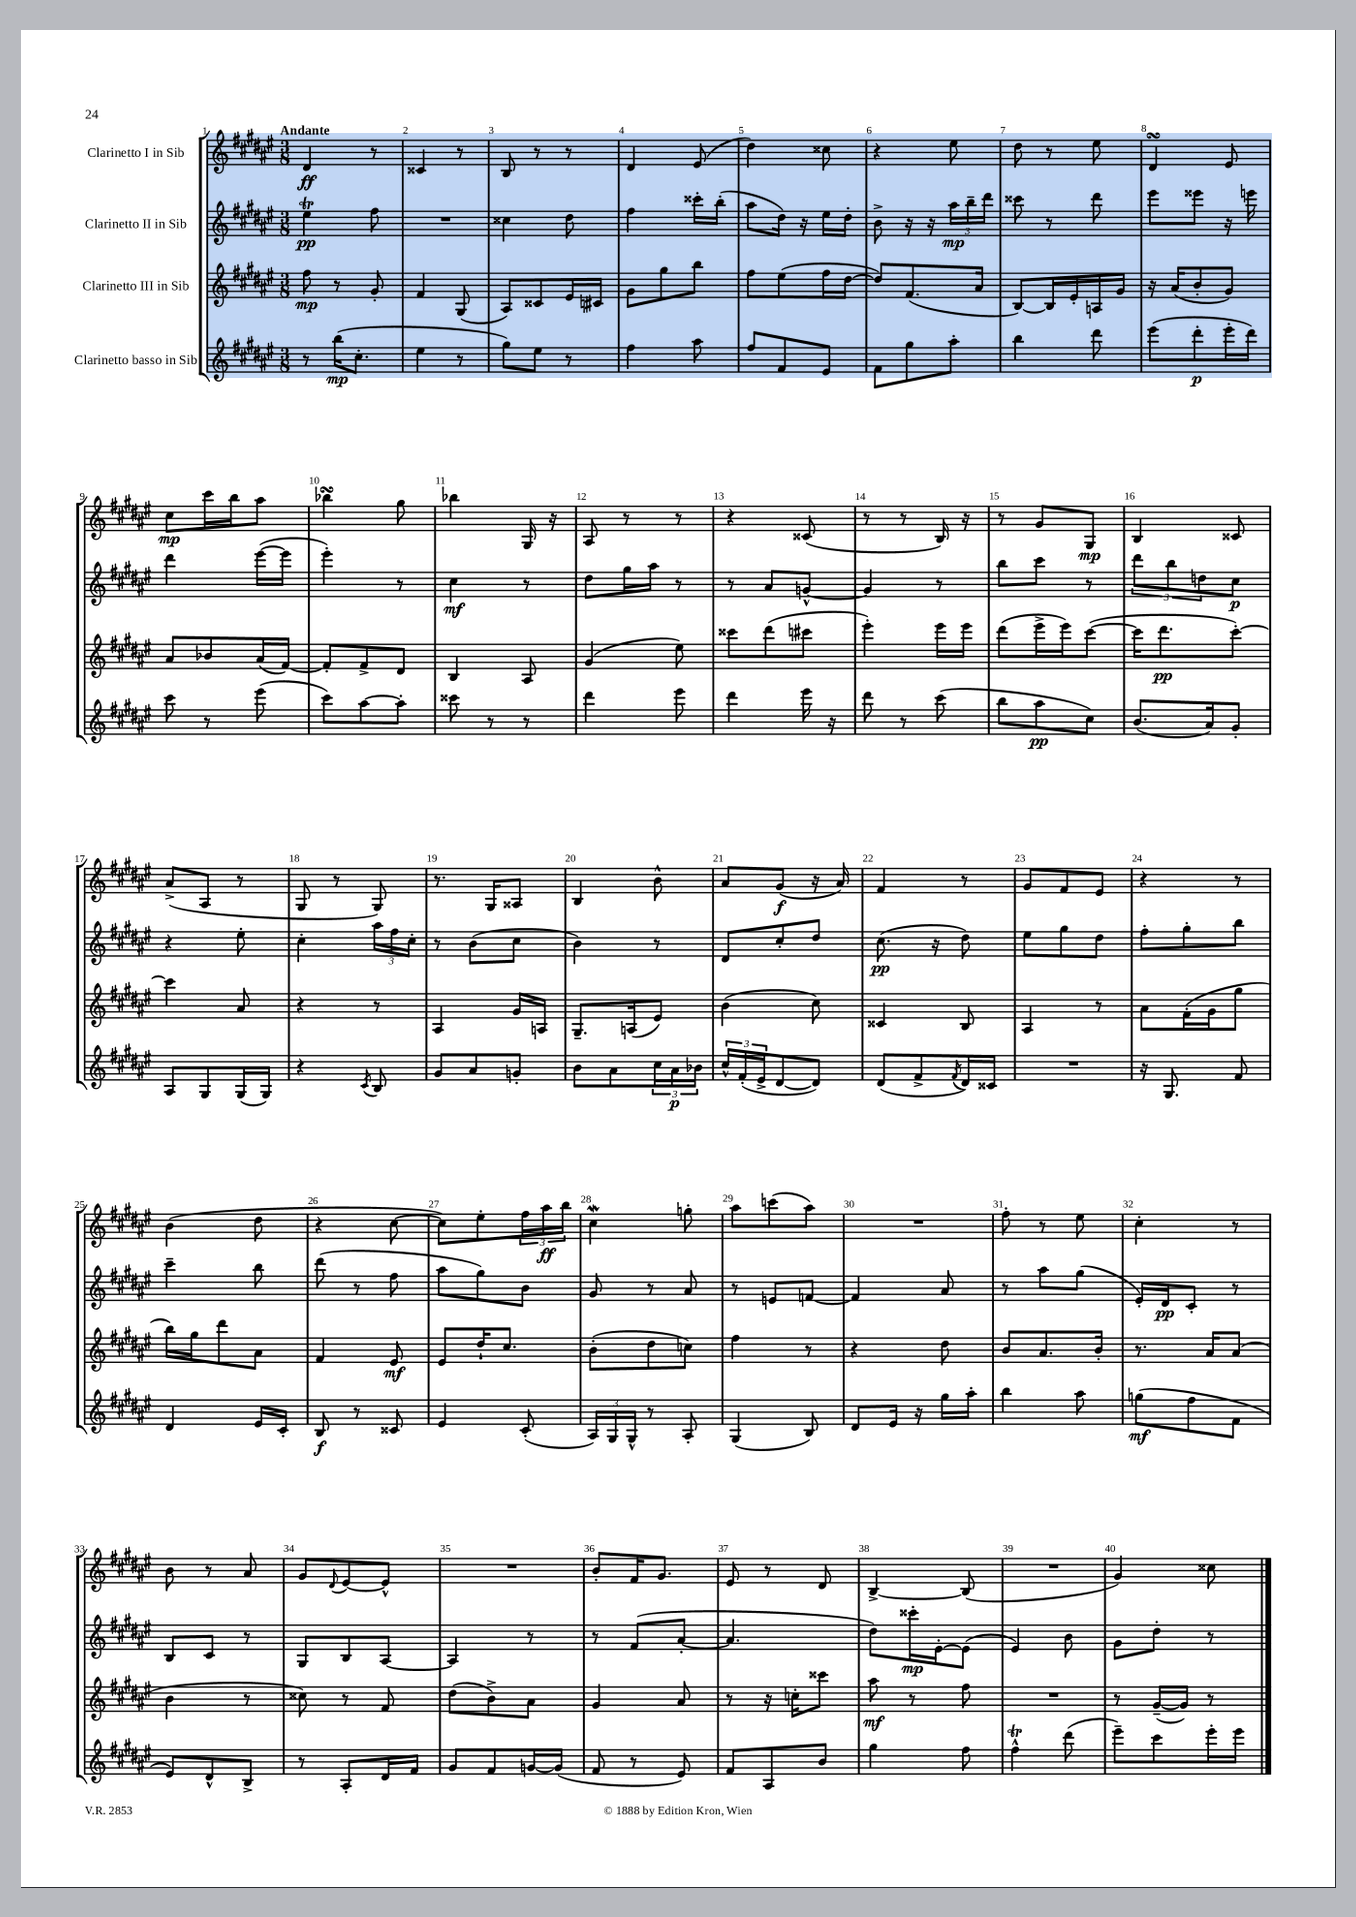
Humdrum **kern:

**kern	**dynam	**kern	**dynam	**kern	**dynam	**kern	**dynam
*part4	*part4	*part3	*part3	*part2	*part2	*part1	*part1
*staff4	*staff4	*staff3	*staff3	*staff2	*staff2	*staff1	*staff1
*I"Clarinetto basso in Sib	*	*I"Clarinetto III in Sib	*	*I"Clarinetto II in Sib	*	*I"Clarinetto I in Sib	*
*clefG2	*	*clefG2	*	*clefG2	*	*clefG2	*
*k[f#c#g#d#a#e#]	*	*k[f#c#g#d#a#e#]	*	*k[f#c#g#d#a#e#]	*	*k[f#c#g#d#a#e#]	*
*M3/8	*	*M3/8	*	*M3/8	*	*M3/8	*
=1	=1	=1	=1	=1	=1	=1	=1
!	!	!	!	!	!	!LO:TX:a:B:t=Andante	!
8r	.	8ff#\	mp	4ee#t\	pp	4d#/	ff
(16bb\KL	mp	8r	.	.	.	.	.
8.cc#'\J	.	.	.	.	.	.	.
.	.	8g#'/	.	8ff#\	.	8r	.
=2	=2	=2	=2	=2	=2	=2	=2
4ee#\	.	4f#/	.	4.r	.	4c##X/	.
8r	.	(8G#/	.	.	.	8r	.
=3	=3	=3	=3	=3	=3	=3	=3
8gg#\L)	.	8A#/L)	.	4cc##X\	.	8B/	.
8ee#\J	.	8c##X/	.	.	.	8r	.
8r	.	16e#/L	.	8dd#\	.	8r	.
.	.	16c#X/JJ	.	.	.	.	.
=4	=4	=4	=4	=4	=4	=4	=4
4ff#\	.	8g#\L	.	4ff#\	.	4d#/	.
.	.	8gg#\	.	.	.	.	.
8aa#\	.	8bb\J	.	16ccc##X'\LL	.	(8e#/	.
.	.	.	.	(16bb'\JJ	.	.	.
=5	=5	=5	=5	=5	=5	=5	=5
8ff#/L	.	8ff#\L	.	8aa#\L	.	4dd#\)	.
8f#/	.	(8ee#\	.	16dd#\Jk)	.	.	.
.	.	.	.	16r	.	.	.
8e#/J	.	16ff#\L	.	16ee#\LL	.	8cc##X\	.
.	.	[16dd#\JJ	.	16dd#'\JJ	.	.	.
=6	=6	=6	=6	=6	=6	=6	=6
8f#\L	.	8dd#/L])	.	8b^\	.	4r	.
8gg#\	.	(8.f#/	.	16r	.	.	.
.	.	.	.	16r	.	.	.
8aa#'\J	.	.	.	24aa#\LL	mp	8ee#\	.
.	.	.	.	24bb~\	.	.	.
.	.	16a#/Jk	.	.	.	.	.
.	.	.	.	24ddd#\JJ	.	.	.
=7	=7	=7	=7	=7	=7	=7	=7
4bb\	.	[8B/L)	.	8ccc##X\	.	8dd#\	.
.	.	16B/L]	.	8r	.	8r	.
.	.	16e#'/	.	.	.	.	.
8ddd#\	.	16An/	.	8ddd#\	.	8ee#\	.
.	.	16g#/JJ	.	.	.	.	.
=8	=8	=8	=8	=8	=8	=8	=8
(8eee#\L	.	16r	.	8eee#\L	.	4d#sSSS/	.
.	.	(16a#/KL	.	.	.	.	.
8ddd#'\	p	8b'/	.	8eee##X\J	.	.	.
16eee#'\L	.	8g#/J)	.	16r	.	8e#/	.
16ddd#\JJ)	.	.	.	16eeen\	.	.	.
!!LO:LB:g=z
=9	=9	=9	=9	=9	=9	=9	=9
8ccc#\	.	8a#/L	.	4ddd#\	.	8cc#\L	mp
8r	.	8b-X/	.	.	.	16ccc#\L	.
.	.	.	.	.	.	16bb\J	.
(8eee#\	.	(16a#/L	.	([16eee#\LL	.	8aa#\J	.
.	.	[16f#/JJ)	.	16eee#\JJ]	.	.	.
=10	=10	=10	=10	=10	=10	=10	=10
8ccc#\L)	.	8f#'/L]	.	4eee#'\)	.	4bb-XsSSs\	.
[8aa#\	.	8f#^/	.	.	.	.	.
8aa#'\J]	.	8d#/J	.	8r	.	8gg#\	.
=11	=11	=11	=11	=11	=11	=11	=11
8ccc##X\	.	4B/	.	4cc#\	mf	4bb-X\	.
8r	.	.	.	.	.	.	.
8r	.	8A#/	.	8r	.	16G#/	.
.	.	.	.	.	.	16r	.
=12	=12	=12	=12	=12	=12	=12	=12
4ddd#\	.	(4g#/	.	8dd#\L	.	8A#/	.
.	.	.	.	16gg#\L	.	8r	.
.	.	.	.	16aa#\JJ	.	.	.
8eee#\	.	8ee#\)	.	8r	.	8r	.
=13	=13	=13	=13	=13	=13	=13	=13
4ddd#\	.	8ccc##X\L	.	8r	.	4r	.
.	.	(8ddd#\	.	8a#/L	.	.	.
16eee#\	.	8ccc#X\J	.	[8gn^^/J	.	(8c##X/	.
16r	.	.	.	.	.	.	.
=14	=14	=14	=14	=14	=14	=14	=14
8ddd#\	.	4eee#'\)	.	4g/]	.	8r	.
8r	.	.	.	.	.	8r	.
(8ccc#\	.	16eee#\LL	.	8r	.	16B/)	.
.	.	16eee#\JJ	.	.	.	16r	.
=15	=15	=15	=15	=15	=15	=15	=15
8bb\L	.	(8ddd#\L	.	8bb\L	.	8r	.
8aa#\	pp	16eee#^\L	.	8ccc#\J	.	8g#/L	.
.	.	16eee#\J)	.	.	.	.	.
8cc#\J)	.	([8ccc#\J	.	8r	.	8G#/J	mp
=16	=16	=16	=16	=16	=16	=16	=16
(8.b/L	.	16ccc#\KL]	.	12ddd#\L	.	4B/	.
.	.	8.ddd#\	pp	.	.	.	.
.	.	.	.	12bb\	.	.	.
.	.	.	.	12ddn\	.	.	.
16a#/k)	.	.	.	.	.	.	.
8g#'/J	.	[8ccc#'\J)	.	8cc#\J	p	8c##X/	.
!!LO:LB:g=z
=17	=17	=17	=17	=17	=17	=17	=17
8A#/L	.	4ccc#\]	.	4r	.	(8a#^/L	.
8G#/	.	.	.	.	.	8A#/J	.
(16G#/L	.	8a#/	.	8ee#'\	.	8r	.
16G#/JJ)	.	.	.	.	.	.	.
=18	=18	=18	=18	=18	=18	=18	=18
4r	.	4r	.	4cc#'\	.	8G#/	.
.	.	.	.	.	.	8r	.
8qc#/	.	.	.	.	.	.	.
8B/	.	8r	.	24aa#\LL	.	8G#/)	.
.	.	.	.	24ff#\	.	.	.
.	.	.	.	24cc#'\JJ	.	.	.
=19	=19	=19	=19	=19	=19	=19	=19
8g#/L	.	4A#/	.	8r	.	8.r	.
8a#/	.	.	.	(8b\L	.	.	.
.	.	.	.	.	.	16G#/KL	.
8gn'/J	.	16g#/LL	.	8cc#\J	.	8A##X/J	.
.	.	16An/JJ	.	.	.	.	.
=20	=20	=20	=20	=20	=20	=20	=20
8b\L	.	8.G#~/L	.	4b\)	.	4B/	.
8a#\	.	.	.	.	.	.	.
.	.	(16An/k	.	.	.	.	.
24cc#\L	.	8e#/J)	.	8r	.	8b^^\	.
24a#\	p	.	.	.	.	.	.
24b-X\JJ	.	.	.	.	.	.	.
=21	=21	=21	=21	=21	=21	=21	=21
24cc#^^/LL	.	(4b\	.	8d#/L	.	8a#/L	.
(24f#'/	.	.	.	.	.	.	.
24e#^/J	.	.	.	.	.	.	.
[8d#/	.	.	.	8cc#'/	.	(8g#/J	f
8d#/J])	.	8cc#\)	.	8dd#/J	.	16r	.
.	.	.	.	.	.	16a#/)	.
=22	=22	=22	=22	=22	=22	=22	=22
(8d#/L	.	4c##X/	.	(8.cc#\	pp	4f#/	.
8f#^/	.	.	.	.	.	.	.
.	.	.	.	16r	.	.	.
8qf#/	.	.	.	.	.	.	.
16d#/L)	.	8B/	.	8dd#\)	.	8r	.
16c##X/JJ	.	.	.	.	.	.	.
=23	=23	=23	=23	=23	=23	=23	=23
4.r	.	4A#/	.	8ee#\L	.	8g#/L	.
.	.	.	.	8gg#\	.	8f#/	.
.	.	8r	.	8dd#\J	.	8e#/J	.
=24	=24	=24	=24	=24	=24	=24	=24
16r	.	8a#\L	.	8ff#'\L	.	4r	.
8.G#/	.	.	.	.	.	.	.
.	.	(16f#'\L	.	8gg#'\	.	.	.
.	.	16g#\J	.	.	.	.	.
8f#/	.	8gg#\J	.	8bb\J	.	8r	.
!!LO:LB:g=z
=25	=25	=25	=25	=25	=25	=25	=25
4d#/	.	16bb\LL)	.	4ccc#~\	.	(4b\	.
.	.	16gg#\J	.	.	.	.	.
.	.	8ddd#\	.	.	.	.	.
16e#/LL	.	8a#\J	.	8bb\	.	8dd#\	.
16c#'/JJ	.	.	.	.	.	.	.
=26	=26	=26	=26	=26	=26	=26	=26
8B/	f	4f#/	.	(8ddd#\	.	4r	.
8r	.	.	.	8r	.	.	.
8c##X/	.	8e#/	mf	8ff#\	.	[8cc#\	.
=27	=27	=27	=27	=27	=27	=27	=27
4e#/	.	8e#/L	.	8aa#\L	.	8cc#\L])	.
.	.	16dd#`/K	.	8gg#\)	.	8ee#'\	.
.	.	8.cc#/J	.	.	.	.	.
(8c#'/	.	.	.	8b\J	.	24ff#\L	.
.	.	.	.	.	.	24aa#\	ff
.	.	.	.	.	.	24bb\JJ	.
=28	=28	=28	=28	=28	=28	=28	=28
24A#/LL)	.	(8b'\L	.	8g#/	.	4cc#W\	.
24G#/	.	.	.	.	.	.	.
24G#^^/JJ	.	.	.	.	.	.	.
8r	.	8dd#\	.	8r	.	.	.
8A#'/	.	8ccn\J)	.	8a#/	.	8ggn'\	.
=29	=29	=29	=29	=29	=29	=29	=29
(4G#/	.	4ff#\	.	8r	.	8aa#\L	.
.	.	.	.	8en/L	.	(8cccn\	.
8B/)	.	8r	.	[8fn/J	.	8aa#\J)	.
=30	=30	=30	=30	=30	=30	=30	=30
8d#/L	.	4r	.	4f/]	.	4.r	.
16e#/Jk	.	.	.	.	.	.	.
16r	.	.	.	.	.	.	.
16gg#\LL	.	8dd#\	.	8a#/	.	.	.
16aa#'\JJ	.	.	.	.	.	.	.
=31	=31	=31	=31	=31	=31	=31	=31
4bb\	.	8b/L	.	8r	.	8ff#'\	.
.	.	8.a#/	.	8aa#\L	.	8r	.
8aa#\	.	.	.	(8gg#\J	.	8ee#\	.
.	.	16b'/Jk	.	.	.	.	.
=32	=32	=32	=32	=32	=32	=32	=32
(8ggn\L	mf	8.r	.	16e#'/LL)	.	4cc#'\	.
.	.	.	.	16d#/J	pp	.	.
8ff#\	.	.	.	8c#'/J	.	.	.
.	.	16a#/KL	.	.	.	.	.
8f#\J	.	(8a#/J	.	8r	.	8r	.
!!LO:LB:g=z
=33	=33	=33	=33	=33	=33	=33	=33
8e#/L)	.	4b\	.	8B/L	.	8b\	.
8d#^^/	.	.	.	8c#/J	.	8r	.
8B^/J	.	8r	.	8r	.	8a#/	.
=34	=34	=34	=34	=34	=34	=34	=34
8r	.	8cc##X\)	.	8G#/L	.	8g#/L	.
.	.	.	.	.	.	8qqd#/	.
8A#'/L	.	8r	.	8B/	.	[8e#/	.
16d#/L	.	8f#/	.	[8A#/J	.	8e#^^/J]	.
16f#/JJ	.	.	.	.	.	.	.
=35	=35	=35	=35	=35	=35	=35	=35
8g#/L	.	(8dd#\L	.	4A#/]	.	4.r	.
8f#/	.	8b^\)	.	.	.	.	.
[16gn/L	.	8a#\J	.	8r	.	.	.
(16g/JJ]	.	.	.	.	.	.	.
=36	=36	=36	=36	=36	=36	=36	=36
8f#/	.	4g#/	.	8r	.	8b'/L	.
8r	.	.	.	(8f#/L	.	16f#/K	.
.	.	.	.	.	.	8.g#/J	.
8e#/)	.	8a#/	.	[8a#'/J	.	.	.
=37	=37	=37	=37	=37	=37	=37	=37
8f#/L	.	8r	.	4.a#/]	.	8e#/	.
8A#/	.	16r	.	.	.	8r	.
.	.	16ccn'\KL	.	.	.	.	.
8b/J	.	8ccc##X\J	.	.	.	8d#/	.
=38	=38	=38	=38	=38	=38	=38	=38
4gg#\	.	8aa#\	mf	8dd#\L)	.	[4B^/	.
.	.	8r	.	16ccc##X'\L	mp	.	.
.	.	.	.	[16e#'\J	.	.	.
8ff#\	.	8ff#\	.	(8e#\J]	.	(8B/]	.
=39	=39	=39	=39	=39	=39	=39	=39
4ff#T^^\	.	4.r	.	4e#/)	.	4.r	.
(8ddd#\	.	.	.	8b\	.	.	.
=40	=40	=40	=40	=40	=40	=40	=40
8eee#~\L)	.	8r	.	8g#\L	.	4g#/)	.
8ccc#\	.	([16g#~/LL	.	8dd#'\J	.	.	.
.	.	16g#/JJ])	.	.	.	.	.
16eee#'\L	.	8r	.	8r	.	8cc##X\	.
16eee#\JJ	.	.	.	.	.	.	.
==	==	==	==	==	==	==	==
*-	*-	*-	*-	*-	*-	*-	*-
